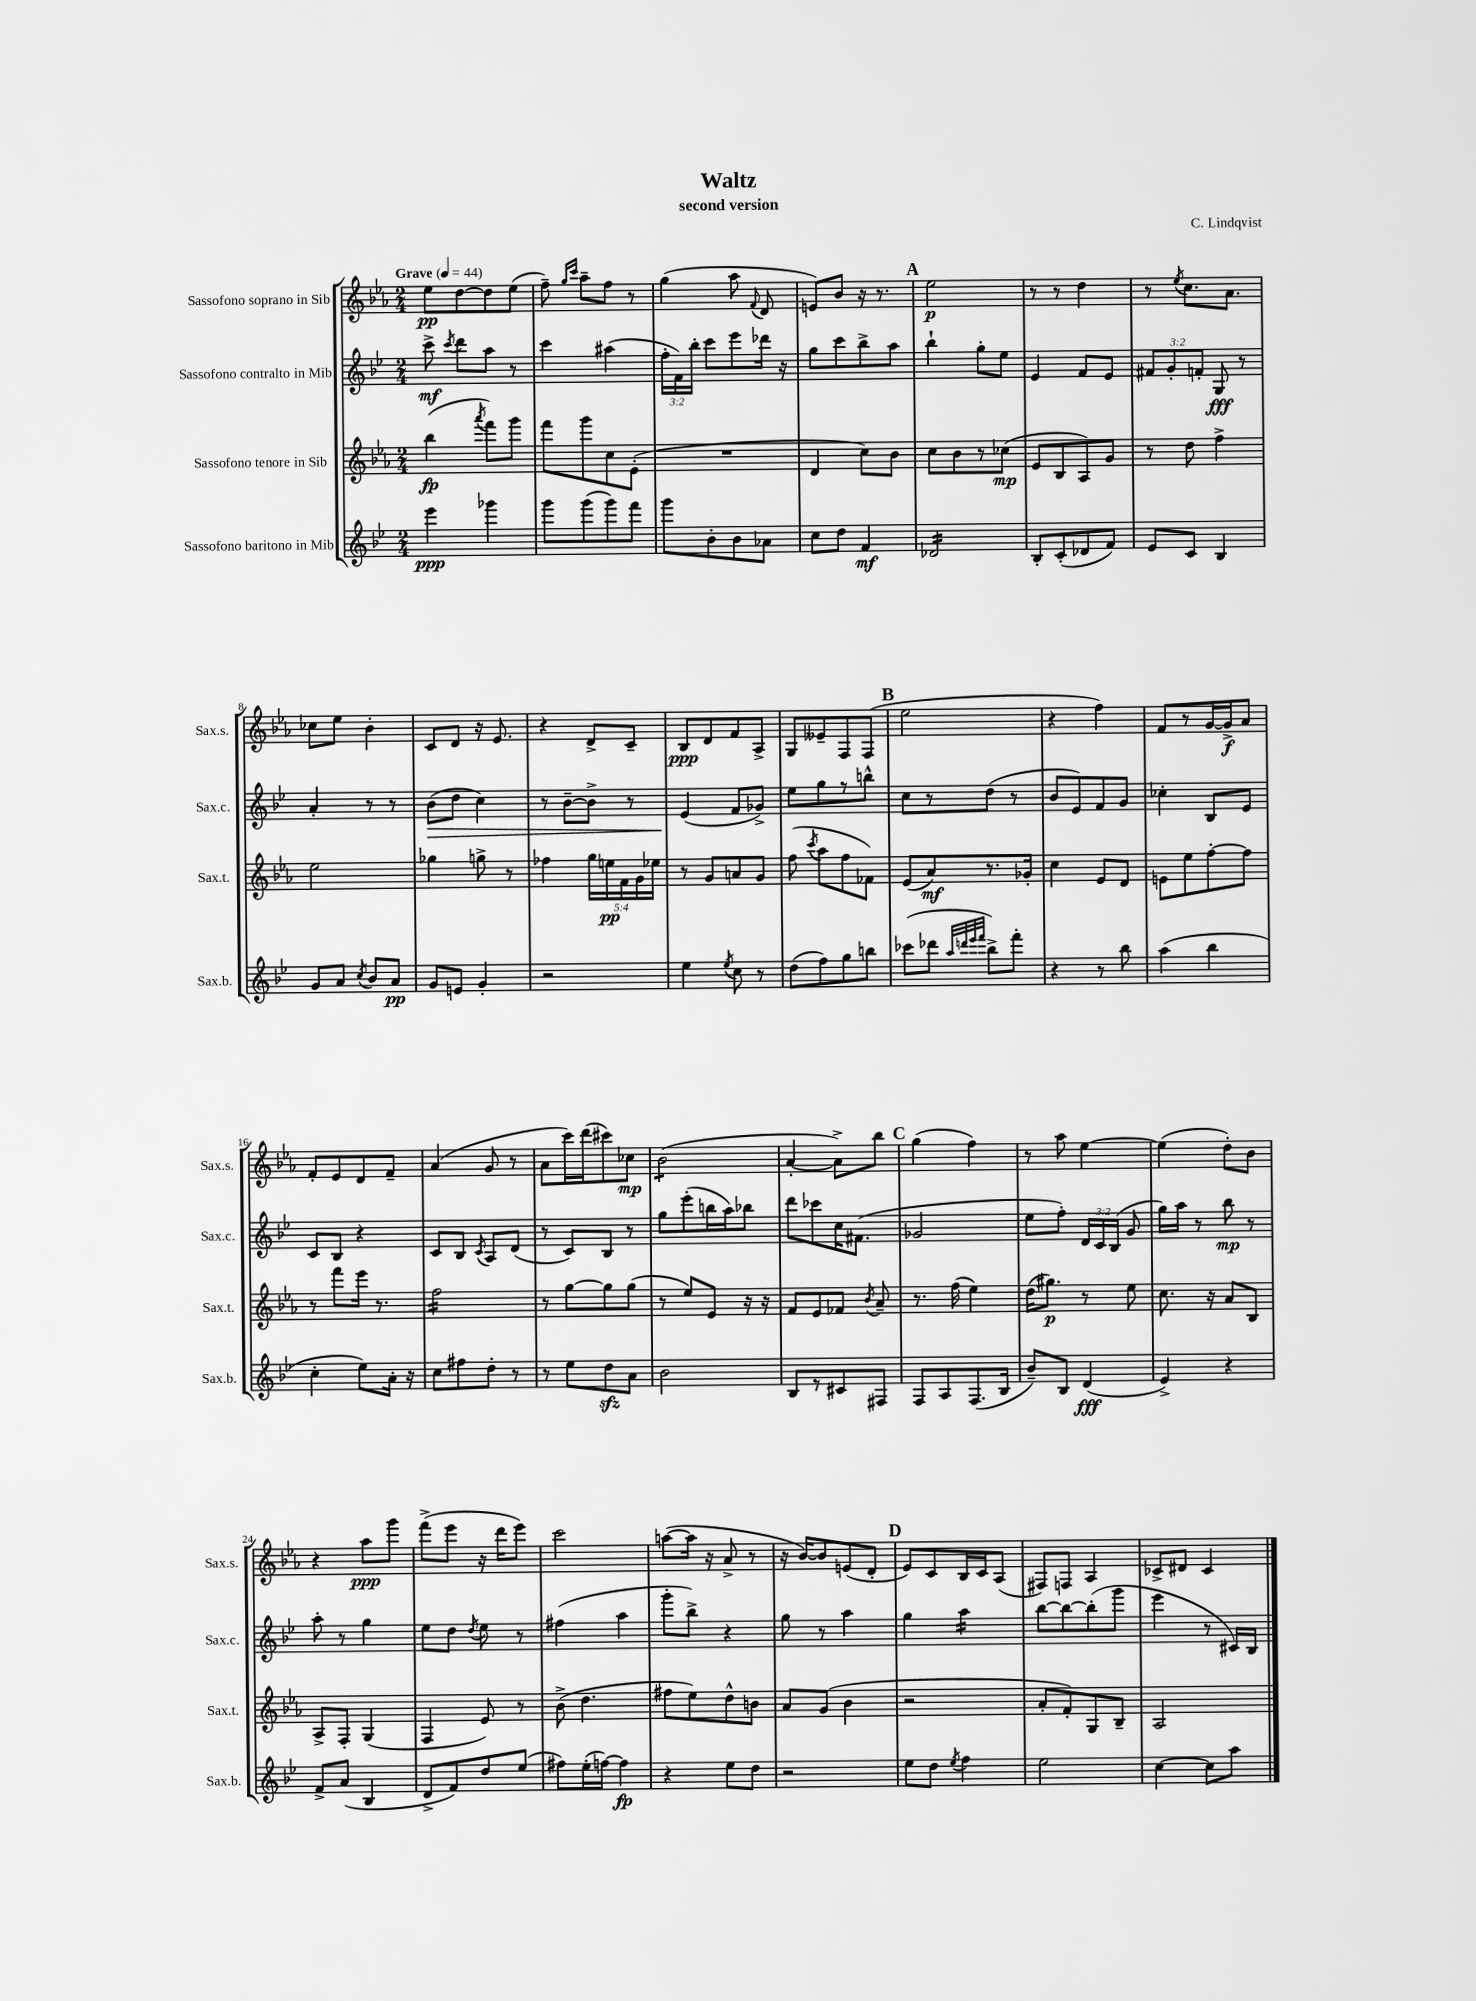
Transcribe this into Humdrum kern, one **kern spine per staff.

**kern	**kern	**kern	**kern
*staff4	*staff3	*staff2	*staff1
*clefG2	*clefG2	*clefG2	*clefG2
*k[b-e-]	*k[b-e-a-]	*k[b-e-]	*k[b-e-a-]
*M2/4	*M2/4	*M2/4	*M2/4
*MM44	*MM44	*MM44	*MM44
4eee-	(4bb-	8ccc^	8ee-
.	.	8qccc	.
.	.	8ddd	[8dd
.	8qaaa-	.	.
4ggg-	8fff)	8aa	8dd]
.	8ggg	8r	(8ee-
=	=	=	=
8ggg	8fff	4ccc	8ff~)
.	.	.	16qqgg
.	.	.	16qqccc
(8ggg	8ggg	.	8aa-~
8ggg)	8cc	(4aa#	8ff
8fff	(8e-'	.	8r
=	=	=	=
8ggg	2r	24ff'	(4gg
.	.	24f)	.
.	.	24bb-'	.
8b-'	.	8ccc	.
8b-	.	8eee-	8aa-
.	.	.	8qqf
8a-	.	16ddd-	8d
.	.	16r	.
=	=	=	=
8cc	4d	8gg	8e)
8dd	.	8ccc	8b-
4f	8cc)	8bb-^	16r
.	.	.	8.r
.	8b-	8aa	.
=	=	=	=
2d-	8cc	4bb-`	2ee-
.	8b-	.	.
.	8r	8gg'	.
.	(8cc-	8ee-	.
=	=	=	=
8B-'	8e-	4e-	8r
(8c'	8B-	.	8r
8d-	8A-)	8f	4dd
8f)	8g	8e-	.
=	=	=	=
8e-	8r	12f#	8r
.	.	12g'	.
.	.	.	8qee-
8c	8dd	.	8.cc
.	.	12f'	.
4B-	4ff^	8G	.
.	.	.	8.a-
.	.	8r	.
=	=	=	=
8g	2ee-	4a'	8cc-
8a	.	.	8ee-
8qcc	.	.	.
8b-	.	8r	4b-'
8a	.	8r	.
=	=	=	=
8g	4gg-	(8b-	8c
8e	.	8dd	8d
4g'	8gg^	4cc)	16r
.	.	.	8.e-
.	8r	.	.
=	=	=	=
2r	4ff-	8r	4r
.	.	[8b-~	.
.	20gg	8b-^]	8d^
.	20ee	.	.
.	20f	.	.
.	.	8r	8c~
.	20g	.	.
.	20ee-	.	.
=	=	=	=
4ee-	8r	(4e-	8B-
.	8g	.	8d
8qee-	.	.	.
8cc	8a	8f	8f
8r	8g	8g-^)	8A-^
=	=	=	=
(8dd	(8ff	8ee-	8G
.	8qccc	.	.
8ff)	8aa-	8gg	8e--~
8gg	8ff	8r	8F
8bb	8f-)	8bb^^	(8F
=	=	=	=
(8ccc-	(8e-	8cc	2ee-
8ddd-	8a-)	8r	.
32qqaa	.	.	.
32qqddd	.	.	.
32qqeee-	.	.	.
32qqfff	.	.	.
8bb-^)	8.r	(8dd	.
8fff'	.	8r	.
.	16g-'	.	.
=	=	=	=
4r	4cc	8b-	4r
.	.	8e-)	.
8r	8e-	8f	4ff)
8bb-	8d	8g	.
=	=	=	=
(4aa	8e	4cc-'	8f
.	8ee-	.	8r
4bb-	[8ff'	8B-	[16g
.	.	.	16g^]
.	8ff]	8e-	8a-
=	=	=	=
4cc'	8r	8c	8f'
.	8fff	8B-	8e-
8ee-)	16eee-	4r	8d
.	8.r	.	.
16a'	.	.	8f~
16r	.	.	.
=	=	=	=
8cc	2ff	8c	(4a-
8ff#	.	8B-	.
.	.	8qc	.
8dd'	.	8A	8g
8r	.	(8d	8r
=	=	=	=
8r	8r	8r	8a-
8ee-	[8gg	8c)	16ccc)
.	.	.	(16ddd
8dd	8gg]	8B-	8ccc#)
8a	(8gg	8r	8cc-
=	=	=	=
2b-	8r	8gg	(2b-
.	8ee-)	(8eee-'	.
.	8e-	16bb	.
.	.	16aa)	.
.	16r	8bb-	.
.	16r	.	.
=	=	=	=
8B-	8f	8ddd	[4a-'
8r	8e-	8ccc-	.
8c#	8f-	16cc	8a-^])
.	.	(8.f#	.
.	8qb-	.	.
8F#	8a-~	.	8bb-
=	=	=	=
8F	8.r	2g-	(4gg
8A	.	.	.
.	(16ff	.	.
(8.F	4ee-)	.	4ff)
16B-	.	.	.
=	=	=	=
8b-~)	(16dd	8ee-	8r
.	8.gg#)	.	.
8B-	.	8ff')	8aa-
(4d	8r	24d	[4ee-
.	.	24c	.
.	.	(24B-	.
.	8ee-	8g	.
=	=	=	=
4e-^)	8.cc	16gg)	(4ee-]
.	.	16aa	.
.	.	8r	.
.	16r	.	.
4r	8a-	8bb-	8dd')
.	8B-	8r	8b-
=	=	=	=
8f^	8A-^	8aa'	4r
(8a	8F'	8r	.
4B-	(4G	4gg	8aa-
.	.	.	8ggg
=	=	=	=
8d^	4F	8ee-	(8fff^
8f)	.	8dd	8eee-
.	.	8qdd	.
8dd	8e-)	8ee-	16r
.	.	.	16ddd
(8ee-	8r	8r	8eee-)
=	=	=	=
8ff#)	(8b-^	(4ff#	2ccc
(16ee-'	4.dd	.	.
[16ff)	.	.	.
4ff]	.	4aa	.
=	=	=	=
4r	8ff#	8ggg'	([8aa
.	8ee-)	8bb-^)	16aa]
.	.	.	16r
8ee-	8dd^^	4r	8a-^
8dd	8b	.	8r
=	=	=	=
2r	8a-	8gg	16r
.	.	.	[16b-)
.	(8g	8r	8b-]
.	4b-	4aa	(8e
.	.	.	8d'
=	=	=	=
8ee-	2r	4gg	8e-)
8dd	.	.	8c
8qee-	.	.	.
4ff	.	4aa	16B-
.	.	.	16c
.	.	.	(8A-
=	=	=	=
2ee-	8a-'	[8bb-	8F#)
.	8f')	8bb-_	8F
.	8G	(8bb-']	4A-
.	8B-~	8ggg	.
=	=	=	=
[4cc	2A-	4eee-	8c-^
.	.	.	8d#
8cc]	.	8r	4c-
8aa	.	16c#)	.
.	.	16B-	.
==	==	==	==
*-	*-	*-	*-
